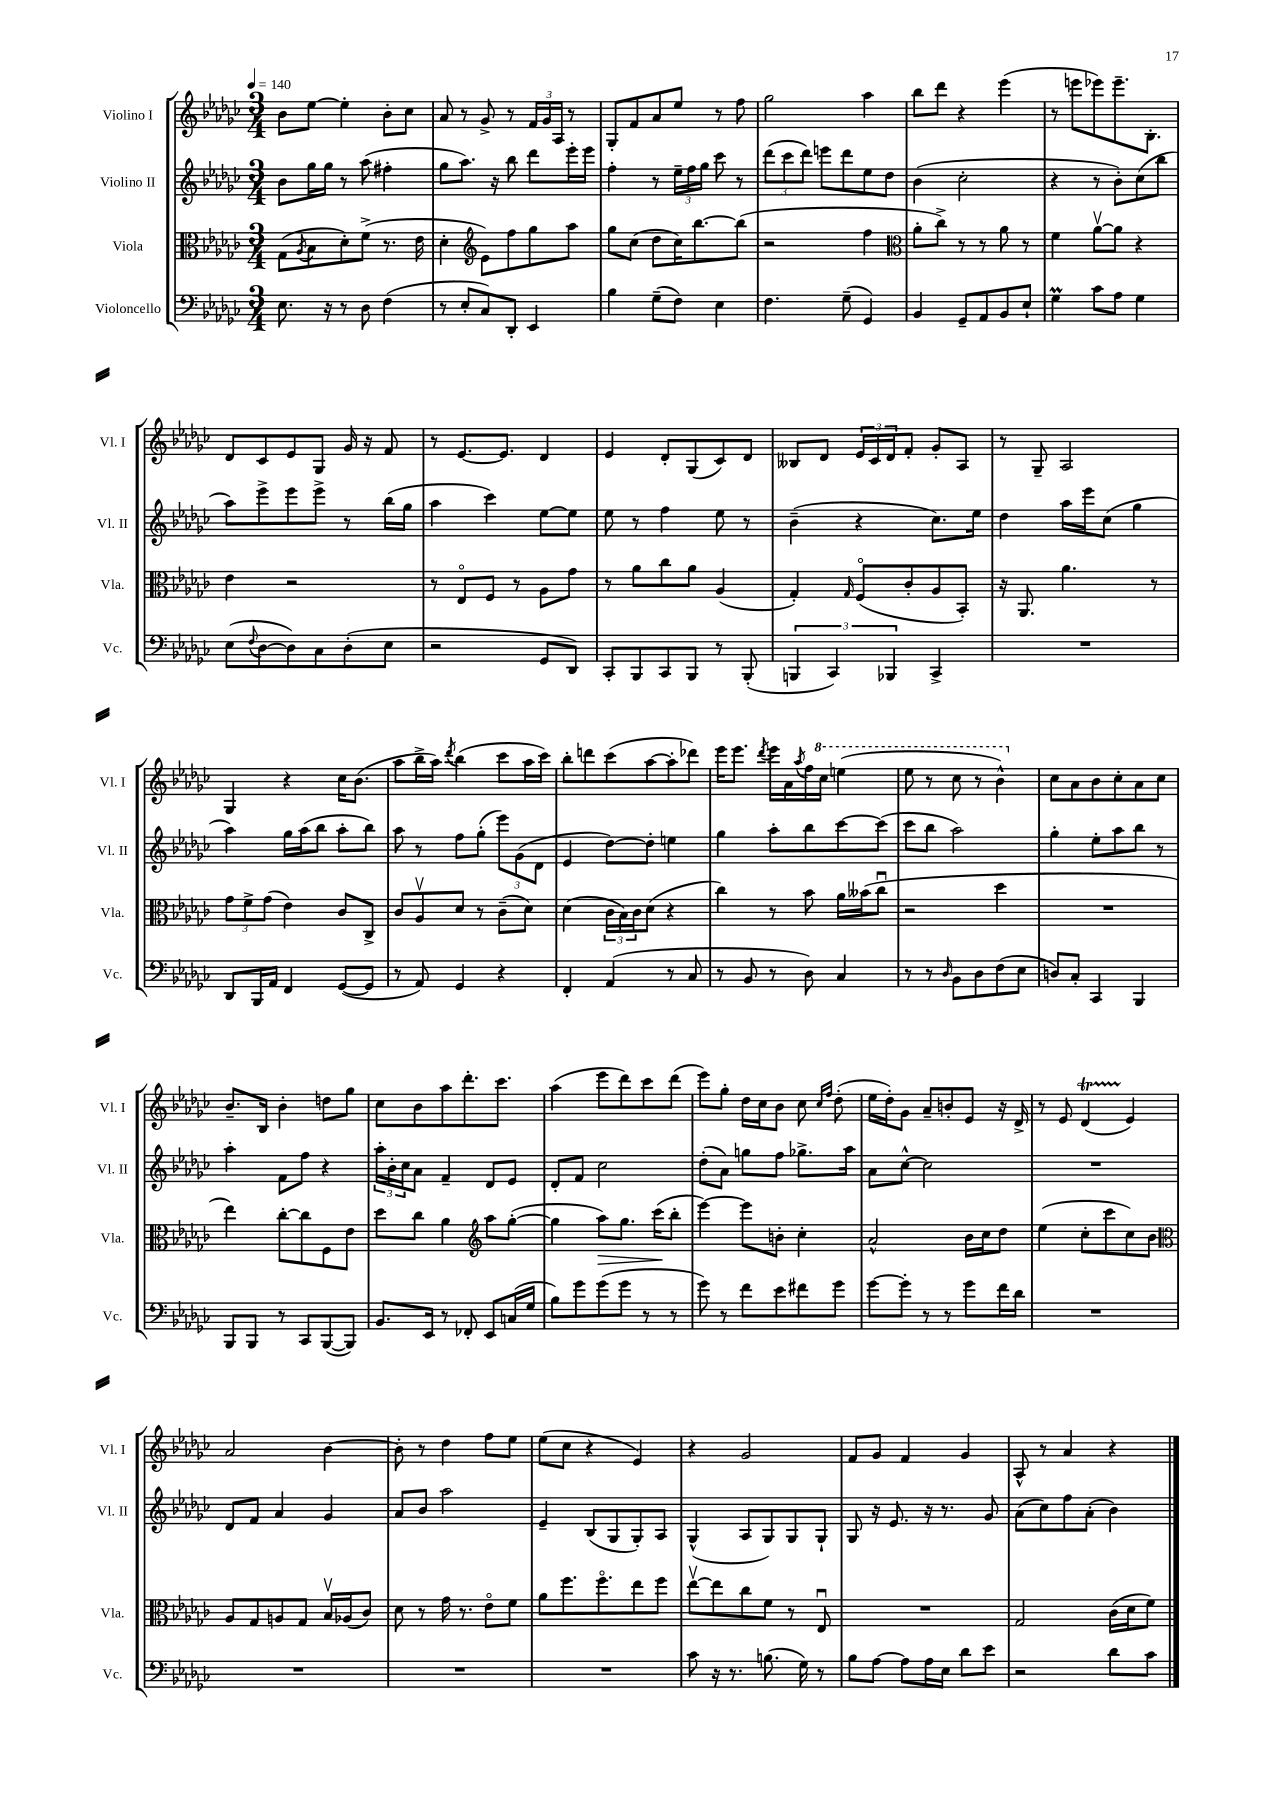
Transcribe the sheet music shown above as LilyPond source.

<<
\new StaffGroup <<
\new Staff = "s0" \with { instrumentName = "Violino I" shortInstrumentName = "Vl. I" } {
    \clef treble \key ges \major \numericTimeSignature \time 3/4 \tempo 4 = 140
    bes'8 ees''8~ ees''4-. bes'8-. ces''8 |
    aes'8 r8 ges'8-> r8 \tuplet 3/2 { f'16 ges'16 aes16 } r8 |
    ges8-. f'8 aes'8 ees''8 r8 f''8 |
    ges''2 aes''4 |
    bes''8 des'''8 r4 ees'''4( |
    r8 e'''8 ees'''8) ees'''8.-- bes8.-. |
    des'8 ces'8 ees'8 ges8 ges'16 r16 f'8 |
    r8 ees'8.~ ees'8. des'4 |
    ees'4 des'8-. ges8( ces'8) des'8 |
    beses8 des'8 \tuplet 3/2 { ees'16 ces'16 des'16 } f'8-. ges'8-. aes8 |
    r8 ges8-- aes2 |
    ges4 r4 ces''16 bes'8.( |
    aes''8 bes''16-> aes''16) \acciaccatura { des'''8 } bes''4( ces'''8 aes''16 ces'''16) |
    bes''8-. d'''8 ces'''8( aes''8~ aes''8-. des'''8) |
    ees'''16 ees'''8. \acciaccatura { des'''8 } ees'''16 aes'16 \acciaccatura { aes''8 } f''16 \ottava #1 ces'''16 e'''4( |
    ees'''8 r8 ces'''8 r8 bes''4-^) \ottava #0 |
    ces''8 aes'8 bes'8 ces''8-. aes'8 ces''8 |
    bes'8.-- bes16 bes'4-. d''8 ges''8 |
    ces''8 bes'8 aes''8 des'''8.-. ces'''8. |
    aes''4( ees'''8 des'''8) ces'''8 des'''8( |
    ees'''8) ges''8-. des''16 ces''16 bes'8 ces''8 \grace { ces''16 f''16 } des''8-.( |
    ees''16 des''16-.) ges'8 aes'8-- b'8-. ees'8 r16 des'16-> |
    r8 ees'8 des'4\startTrillSpan( ees'4\stopTrillSpan) |
    aes'2 bes'4~ |
    bes'8-. r8 des''4 f''8 ees''8 |
    ees''8( ces''8 r4 ees'4) |
    r4 ges'2 |
    f'8 ges'8 f'4 ges'4 |
    aes8-^ r8 aes'4 r4 \bar "|." |
}
\new Staff = "s1" \with { instrumentName = "Violino II" shortInstrumentName = "Vl. II" } {
    \clef treble \key ges \major \numericTimeSignature \time 3/4
    bes'8 ges''16 ges''16 r8 aes''8( fis''4-. |
    ges''8 aes''8.) r16 bes''8 des'''8 ees'''16-. ees'''16 |
    f''4-. r8 \tuplet 3/2 { ees''16-- f''16 ges''16 } ces'''8 r8 |
    \tuplet 3/2 { des'''8( ces'''8 des'''8) } e'''8 des'''8 ees''8 des''8 |
    bes'4( ces''2-. |
    r4 r8 bes'8-.) ces''8( bes''8 |
    aes''8) ees'''8-> ees'''8 ees'''8-> r8 bes''16( ges''16 |
    aes''4 ces'''4) ees''8~ ees''8 |
    ees''8 r8 f''4 ees''8 r8 |
    bes'4--( r4 ces''8.) ees''16 |
    des''4 aes''16 ees'''16 ces''8( ges''4 |
    aes''4) ges''16 aes''16( bes''8 aes''8-. bes''8) |
    aes''8 r8 f''8 ges''8-.( \tuplet 3/2 { ees'''8) ges'8( des'8 } |
    ees'4 des''8~) des''8-. e''4 |
    ges''4 aes''8-. bes''8 ces'''8~ ces'''8( |
    ces'''8 bes''8 aes''2) |
    ges''4-. ees''8-. aes''8 bes''8 r8 |
    aes''4-. f'8 f''8 r4 |
    \tuplet 3/2 { aes''16-. bes'16-. ces''16 } aes'8 f'4-- des'8 ees'8 |
    des'8-. f'8 ces''2 |
    des''8-.( aes'8) g''8 f''8 ges''8.-> aes''16 |
    aes'8 ces''8~-^ ces''2 |
    R2. |
    des'8 f'8 aes'4 ges'4 |
    aes'8 bes'8 aes''2 |
    ees'4-- bes8( ges8 ges8-.) aes8 |
    ges4-^( aes8 ges8) ges8 ges8-! |
    ges8 r16 ees'8. r16 r8. ges'8 |
    aes'8( ces''8) f''8 aes'8-.( bes'4) \bar "|." |
}
\new Staff = "s2" \with { instrumentName = "Viola" shortInstrumentName = "Vla." } {
    \clef alto \key ges \major \numericTimeSignature \time 3/4
    ges8( \acciaccatura { aes8 } bes8 des'8-.) f'8->( r8. ees'16 |
    des'4-. \clef treble ees'8) f''8 ges''8 aes''8 |
    ges''8 ces''8( des''8 ces''16) bes''8.~ bes''8( |
    r2 f''4 |
    \clef alto aes'8-. ces''8->) r8 r8 aes'8 r8 |
    f'4 aes'8~\upbow aes'8 r4 |
    ees'4 r2 |
    r8 ees8\flageolet f8 r8 aes8 ges'8 |
    r8 aes'8 ces''8 aes'8 aes4( |
    ges4-.) \grace { ges16 } f8\flageolet( ces'8-. aes8 bes,8-.) |
    r16 aes,8. aes'4. r8 |
    \tuplet 3/2 { ges'8 f'8-> ges'8( } ees'4) ces'8 ces8-> |
    ces'8 aes8\upbow des'8 r8 ces'8--( des'8) |
    des'4( \tuplet 3/2 { ces'16 bes16) ces'16 } des'8( r4 |
    ces''4) r8 bes'8 aes'16 beses'16( ces''8\downbow |
    r2 des''4 |
    R2. |
    ees''4) ces''8~-. ces''8 f8 ees'8 |
    des''8 ces''8 aes'4 \clef treble aes''8 ges''8~-.( |
    ges''4 aes''8\>) ges''8. ces'''16\!( bes''8-. |
    ees'''4~) ees'''8 b'8-. ces''4-. |
    aes'2-^ bes'16 ces''16 des''8 |
    ees''4( ces''8-. ces'''8 ces''8) bes'8 |
    \clef alto aes8 ges8 a8 ges8 bes16\upbow aes16( ces'8) |
    des'8 r8 ges'16 r8. ees'8\flageolet f'8 |
    aes'8 f''8. f''8.\flageolet ees''8 f''8 |
    ees''8~\upbow ees''8 ces''8 f'8 r8 ees8\downbow |
    R2. |
    ges2 ces'16( des'16 f'8) \bar "|." |
}
\new Staff = "s3" \with { instrumentName = "Violoncello" shortInstrumentName = "Vc." } {
    \clef bass \key ges \major \numericTimeSignature \time 3/4
    ees8. r16 r8 des8 f4( |
    r8 ees8-. ces8) des,8-. ees,4 |
    bes4 ges8--( f8) ees4 |
    f4. ges8--( ges,4) |
    bes,4 ges,8-- aes,8 bes,8 ees8-! |
    ges4\prall ces'8 aes8 ges4 |
    ees8( \appoggiatura { f8 } des8~ des8) ces8 des8-.( ees8 |
    r2 ges,8 des,8) |
    ces,8-. bes,,8 ces,8 bes,,8 r8 bes,,8-.( |
    \tuplet 3/2 { b,,4 ces,4) bes,,4 } ces,4-> |
    R2. |
    des,8 bes,,16 aes,16 f,4 ges,8~( ges,8 |
    r8 aes,8) ges,4 r4 |
    f,4-. aes,4( r8 ces8 |
    r8 bes,8 r8 des8) ces4 |
    r8 r8 \grace { des16 } bes,8 des8 f8( ees8 |
    d8) ces8-. ces,4 bes,,4 |
    bes,,8 bes,,8 r8 ces,8 bes,,8~( bes,,8) |
    bes,8. ees,16 r8 fes,8-. ees,8 c16( ges16 |
    bes8) ges'8 ges'8( ges'8 r8 r8 |
    ges'8) r8 f'8 ees'8 fis'8 ges'8 |
    ges'8~ ges'8-. r8 r8 ges'8 f'16 des'16 |
    R2. |
    R2. |
    R2. |
    R2. |
    ces'8 r16 r8. b8.( ges16) r8 |
    bes8 aes8~ aes8 aes16 ees16 des'8 ees'8 |
    r2 des'8 ces'8 \bar "|." |
}
>>
>>
\layout { \context { \Score \remove "Bar_number_engraver" } }
